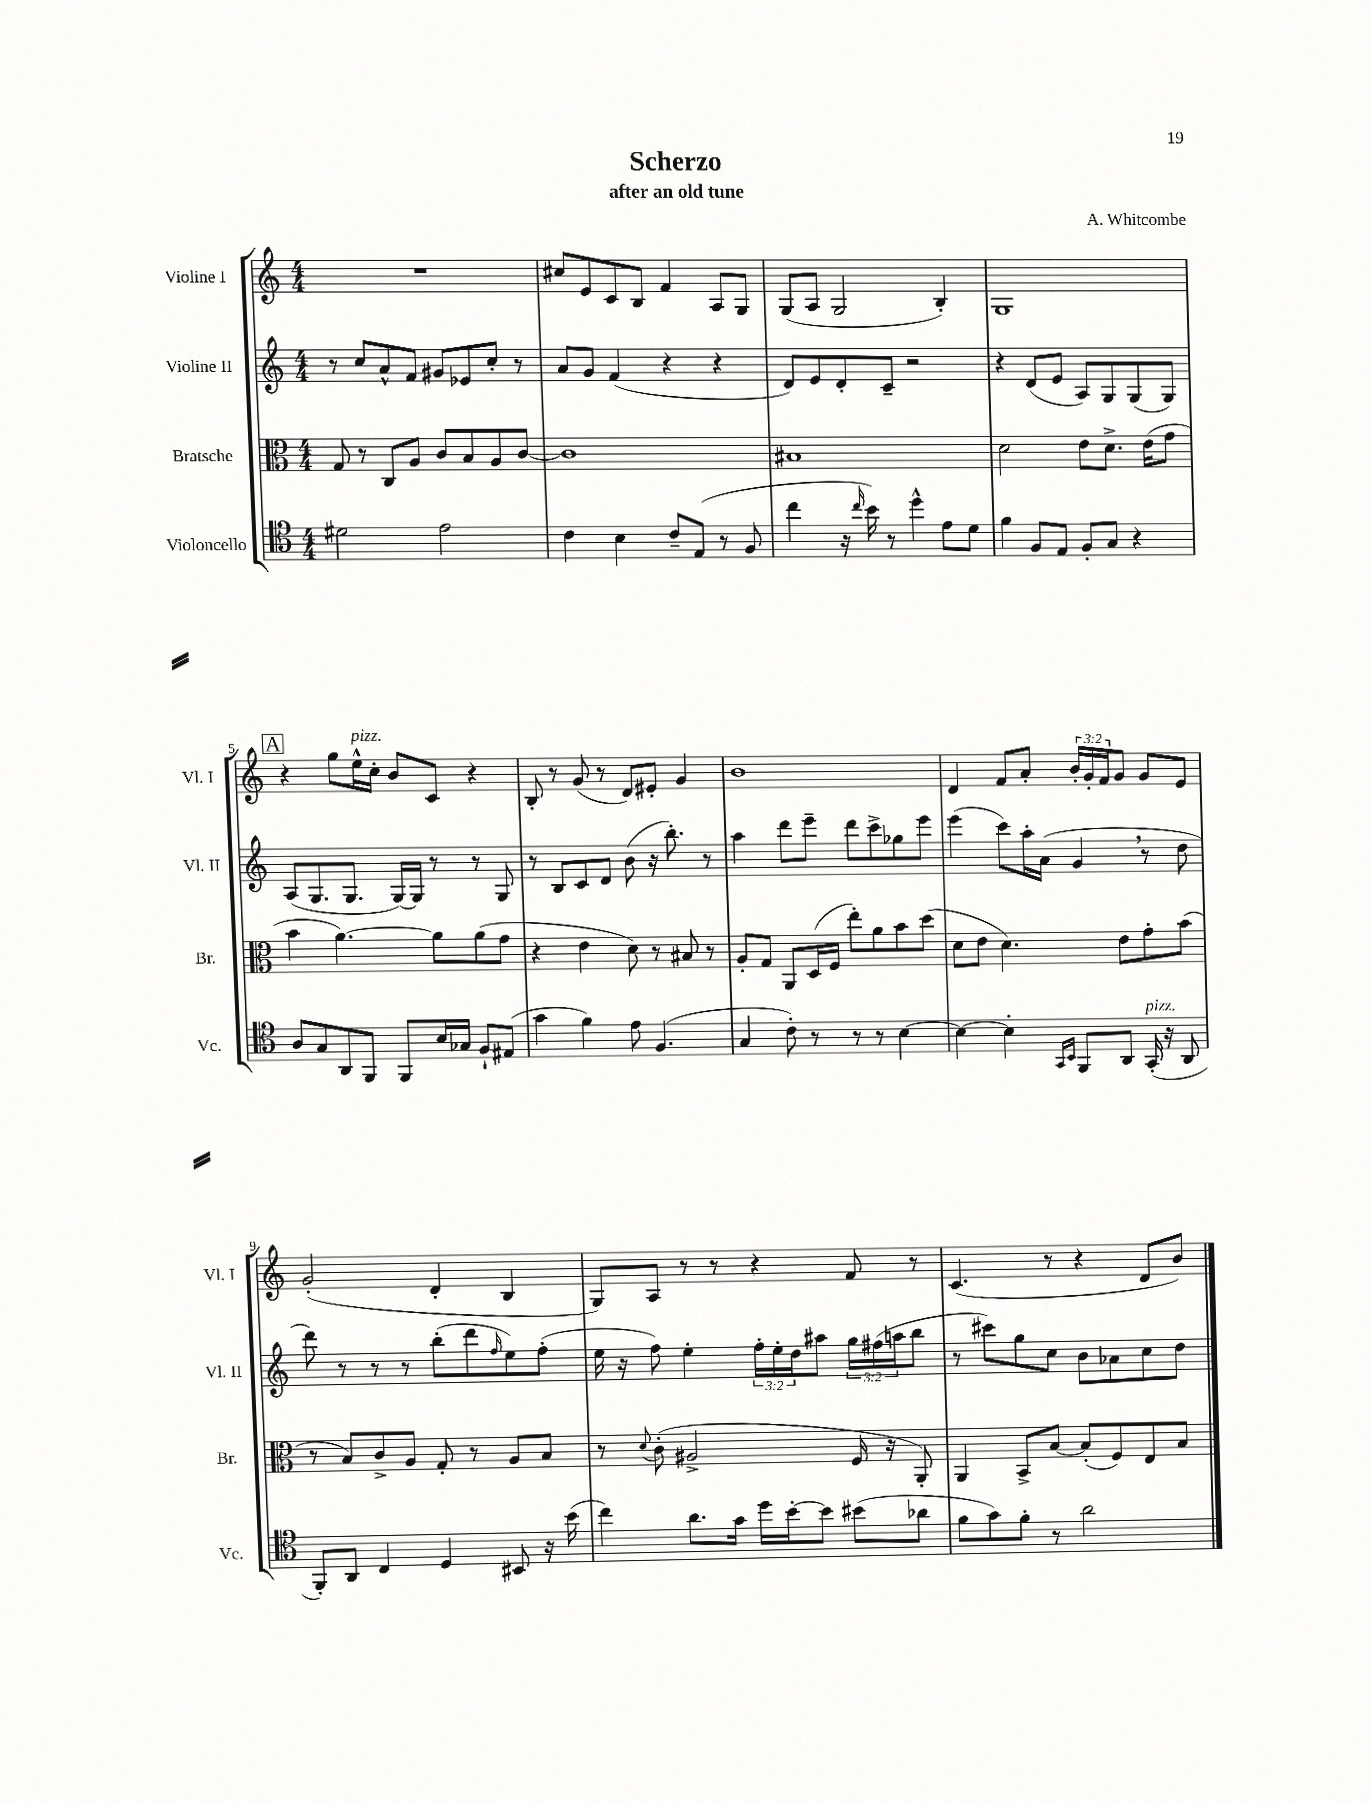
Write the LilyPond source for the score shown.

\header { title = "Scherzo" composer = "A. Whitcombe" subtitle = "after an old tune" }
<<
\new StaffGroup <<
\new Staff = "s0" \with { instrumentName = "Violine I" shortInstrumentName = "Vl. I" } {
    \clef treble \key c \major \numericTimeSignature \time 4/4 \override Staff.TupletNumber.text = #tuplet-number::calc-fraction-text
    R1 |
    cis''8 e'8 c'8 b8 f'4 a8 g8 |
    g8( a8 g2 b4-.) |
    g1 |
    \mark \markup { \box "A" } r4 g''8 e''16-^^\markup { \italic "pizz." } c''16-. b'8 c'8 r4 |
    b8-. r8 g'8( r8 d'8) eis'8-. g'4 |
    b'1 |
    d'4 f'8 a'8-. \tuplet 3/2 { b'16-. g'16-. f'16 } g'8 g'8 e'8 |
    g'2-.( d'4-. b4 |
    g8) a8 r8 r8 r4 f'8 r8 |
    c'4.( r8 r4 d'8 b'8) \bar "|." |
}
\new Staff = "s1" \with { instrumentName = "Violine II" shortInstrumentName = "Vl. II" } {
    \clef treble \key c \major \numericTimeSignature \time 4/4 \override Staff.TupletNumber.text = #tuplet-number::calc-fraction-text
    r8 c''8 a'8-^ f'8 gis'8 ees'8 c''8-. r8 |
    a'8 g'8 f'4( r4 r4 |
    d'8) e'8 d'8-. c'8-- r2 |
    r4 d'8( e'8 a8) g8 g8( g8) |
    \mark \markup { \box "A" } a8( g8. g8. g16~) g16 r8 r8 g8 |
    r8 b8 c'8 d'8 b'8( r16 b''8.-.) r8 |
    a''4 d'''8 e'''8-- d'''8 c'''8-> ges''8 e'''8 |
    e'''4( c'''8) a''16-. a'16( g'4 \breathe r8 d''8 |
    d'''8) r8 r8 r8 b''8-.( d'''8 \grace { f''16 } e''8) f''8-.( |
    e''16 r16 f''8) e''4-. \tuplet 3/2 { f''16-. e''16-. d''16 } ais''8 \tuplet 3/2 { g''16 fis''16( a''16 } b''8 |
    r8 cis'''8) g''8 c''8 b'8 aes'8 c''8 d''8 \bar "|." |
}
\new Staff = "s2" \with { instrumentName = "Bratsche" shortInstrumentName = "Br." } {
    \clef alto \key c \major \numericTimeSignature \time 4/4
    g8 r8 c8 a8 c'8 b8 a8 c'8~ |
    c'1 |
    bis1 |
    d'2 e'8 d'8.-> e'16( g'8 |
    \mark \markup { \box "A" } b'4 a'4.~) a'8 a'8( g'8 |
    r4 e'4 d'8) r8 bis8 r8 |
    a8-. g8 a,8 d16( f16 e''8-.) a'8 b'8 d''8( |
    d'8 e'8 d'4.) e'8 g'8-. b'8( |
    r8 b8) c'8-> a8 g8-. r8 a8 b8 |
    r8 \appoggiatura { d'8 } c'8-.( ais2-> f16 r16 a,8-.) |
    a,4 b,8-> b8~ b8-.( f8) e8 b8 \bar "|." |
}
\new Staff = "s3" \with { instrumentName = "Violoncello" shortInstrumentName = "Vc." } {
    \clef tenor \key c \major \numericTimeSignature \time 4/4
    dis'2 e'2 |
    c'4 b4 c'8-- e8( r8 f8 |
    c''4 r16 \grace { c''16 } b'16) r8 d''4-^ e'8 d'8 |
    f'4 f8 e8 f8-. g8 r4 |
    \mark \markup { \box "A" } a8 g8 a,8 f,8 f,8 b16 ges16 f8-! eis8( |
    g'4 f'4) e'8 f4.( |
    g4 c'8-.) r8 r8 r8 b4~ |
    b4~ b4-. \grace { g,16 b,16 } f,8 a,8 g,16-.^\markup { \italic "pizz." }( r16 a,8 |
    f,8-.) a,8 c4 d4 bis,8 r16 b'16( |
    c''4) a'8. g'16 d''16 b'16~-. b'8 bis'8( aes'8 |
    f'8 g'8) f'8-. r8 a'2 \bar "|." |
}
>>
>>
